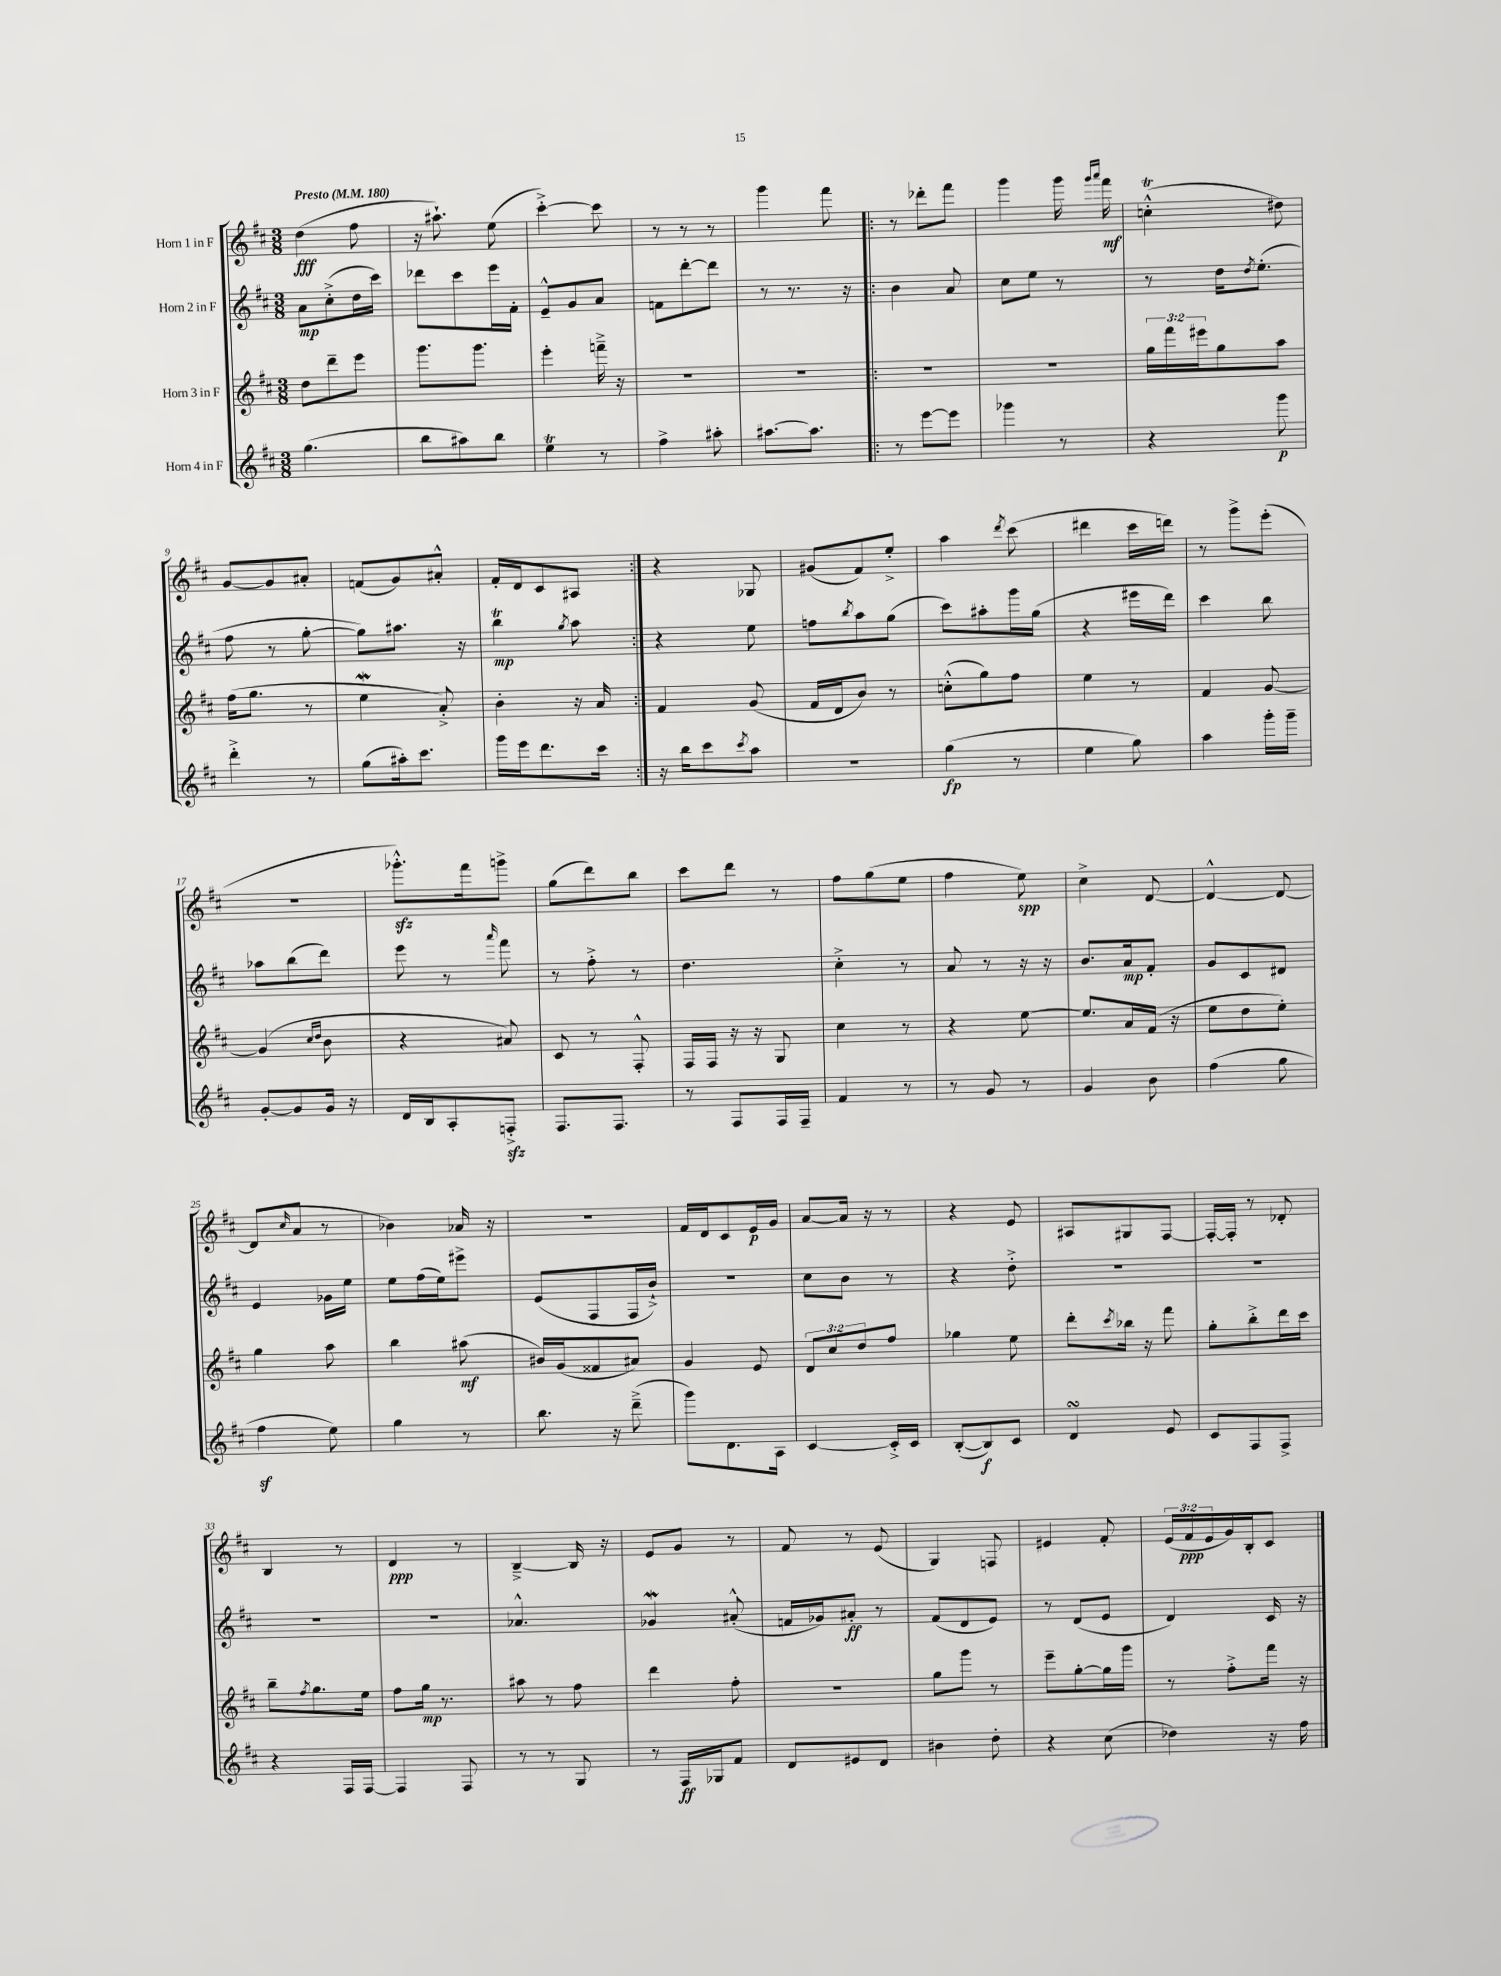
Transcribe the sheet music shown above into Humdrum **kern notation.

**kern	**kern	**kern	**kern
*staff4	*staff3	*staff2	*staff1
*clefG2	*clefG2	*clefG2	*clefG2
*k[f#c#]	*k[f#c#]	*k[f#c#]	*k[f#c#]
*M3/8	*M3/8	*M3/8	*M3/8
*MM180	*MM180	*MM180	*MM180
(4.gg	8dd	8a	(4dd
.	8ddd~	(8cc#'^	.
.	8eee	16dd	8ff#
.	.	16ccc#)	.
=	=	=	=
8bb	8.ggg	8ddd-	16r
.	.	.	8.aa#`)
8aa#)	.	8ccc#	.
.	8.ggg	.	.
8bb	.	16eee	(8ee
.	.	16f#'	.
=	=	=	=
4ee	4eee'	8e~^^	[4ccc#'^)
.	.	8g	.
8r	16fff~^	8a	8ccc#]
.	16r	.	.
=	=	=	=
4ff#^	4.r	8f	8r
.	.	[8ddd'	8r
8aa#'	.	8ddd]	8r
=	=	=	=
[8.aa#	4.r	8r	4ggg
.	.	8.r	.
8.aa#]	.	.	.
.	.	.	8fff#
.	.	16r	.
=!|:	=!|:	=!|:	=!|:
8r	4.r	4b	8r
[8eee	.	.	8ddd-'
8eee]	.	8a	8fff#
=	=	=	=
4ggg-	4.r	8cc#	4ggg
.	.	8ee	.
8r	.	8r	16ggg
.	.	.	16qqggg
.	.	.	16qqaaa
.	.	.	16fff#
=	=	=	=
4r	24gg	8r	(4cc'^^
.	24fff#	.	.
.	24eee#	.	.
.	8gg	16dd	.
.	.	8qdd	.
.	.	(8.ee'	.
8ggg	8aa	.	8dd#)
=	=	=	=
4ddd'^	(16ff#	8ff#	[8g
.	8.gg	.	.
.	.	8r	8g]
8r	8r	[8gg'	8a#'
=	=	=	=
(8gg	4ee	8gg])	(8f
16aa#')	.	8.aa#	8g)
8.ccc#	.	.	.
.	8a'^)	.	8a#'^^
.	.	16r	.
=	=	=	=
16ggg	4b'	4bb	16f#'
16eee	.	.	16d
8.ddd	.	.	8c#
.	.	8qgg	.
.	16r	8aa	8A#
16ccc#	16a	.	.
=:|!	=:|!	=:|!	=:|!
16r	4f#	4r	4r
16bb	.	.	.
8ccc#	.	.	.
8qccc#	.	.	.
8aa	(8g	8ee	8G-
=	=	=	=
4.r	16f#	8ff	(8g#
.	16d	.	.
.	.	8qbb	.
.	8b)	8aa	8f#)
.	8r	(8gg	8ee'^
=	=	=	=
(4gg	(8cc'^^	8ccc#)	4aa
.	8gg)	8aa#'	.
.	.	.	8qddd
8r	8ff#	16ggg	(8ccc#
.	.	(16gg	.
=	=	=	=
4ee	4ee	4r	4ddd#
8gg)	8r	16eee#	16ccc#
.	.	16ddd)	16ddd)
=	=	=	=
4aa	4f#	4ccc#	8r
.	.	.	8ggg^
16ggg'	[8g	8bb	(8eee'
16ggg~	.	.	.
=	=	=	=
[8g'	(4g]	8aa-	4.r
8g]	.	(8bb	.
.	16qqcc#	.	.
.	16qqdd	.	.
16g	8b	8ddd)	.
16r	.	.	.
=	=	=	=
16d	4r	8eee	8.ggg-'^^)
16B	.	.	.
8A'	.	8r	.
.	.	.	16fff#
.	.	16qqaaa	.
8F'^	8a#)	8fff#	8ggg^
=	=	=	=
8.F#	8c#	8r	(8gg
.	8r	8ff#'^	8ddd)
8.F#	.	.	.
.	8F#'^^	8r	8bb
=	=	=	=
8r	16F#	4.dd	8ccc#
.	16F#	.	.
8F#	16r	.	8ddd
.	16r	.	.
16F#	8G	.	8r
16F#~	.	.	.
=	=	=	=
4f#	4cc#	4cc#'^	8ff#
.	.	.	(8gg
8r	8r	8r	8ee
=	=	=	=
8r	4r	8a	4ff#
8g	.	8r	.
8r	[8ee	16r	8ee)
.	.	16r	.
=	=	=	=
4g	8.ee]	8.b	4cc#^
.	16a	16a	.
8b	(16f#	8f#'	[8d
.	16r	.	.
=	=	=	=
(4ff#	8ee	8g	4d^^_
.	8dd	8c#	.
8gg	8ee')	8d#	8d_
=	=	=	=
4ff#	4gg	4e	(8d]
.	.	.	16qqcc#
.	.	.	8a
8ee)	8aa	16g-	8r
.	.	16ee	.
=	=	=	=
4gg	4bb	8ee	4b-)
.	.	(16ff#	.
.	.	16ee)	.
8r	(8aa#	8eee#^	16a-
.	.	.	16r
=	=	=	=
8.bb	16b#)	(8e	4.r
.	(16g	.	.
.	8f##	8F#	.
16r	.	.	.
(8ddd~^	8a#)	16F#	.
.	.	16b`^)	.
=	=	=	=
8ggg)	4g	4.r	16f#
.	.	.	16d
8.d	.	.	8c#
.	8e	.	16e
16A	.	.	16g
=	=	=	=
[4c#	12d	8cc#	[8a
.	12cc#	.	.
.	.	8b	16a]
.	12dd	.	.
.	.	.	16r
16c#'^]	8ff#	8r	8r
16c#	.	.	.
=	=	=	=
([8B'	4gg-	4r	4r
8B])	.	.	.
8c#	8ee	8dd'^	8e
=	=	=	=
4d	8ddd'	4.r	8A#
.	8qccc#	.	.
.	16bb-	.	8G#
.	16r	.	.
8e	8fff#	.	[8F#
=	=	=	=
8c#	8gg'	4.r	16F#'_
.	.	.	16F#']
8F#	8bb'^	.	8r
8F#^	16ddd	.	8d-'
.	16ccc#	.	.
=	=	=	=
4r	8bb~	4.r	4B
.	8qff#	.	.
.	8.gg	.	.
16F#	.	.	8r
[16F#	16ee	.	.
=	=	=	=
4F#]	8ff#	4.r	4d
.	16gg	.	.
.	8.r	.	.
8F#	.	.	8r
=	=	=	=
8r	8aa#	4.a-^^	[4B~^
8r	8r	.	.
8G	8ff#	.	16B]
.	.	.	16r
=	=	=	=
8r	4ddd	4g-	8e
16F#	.	.	8g
16G-	.	.	.
8f#	8ff#'	(8a#'^^	8r
=	=	=	=
8d	4.r	16f	8f#
.	.	16g-)	.
8e#	.	8a#'	8r
8d	.	8r	(8e
=	=	=	=
4b#	8gg	(8f#	4G)
.	8ggg	8d	.
8dd'	8r	8e)	8F
=	=	=	=
4r	8eee~	8r	4e#
.	[8gg'	(8d	.
(8cc#	16gg]	8e	8f#'
.	16ggg	.	.
=	=	=	=
4dd-)	8r	4d)	(24e
.	.	.	24f#
.	.	.	24e
.	8ff#'^	.	16g)
.	.	.	16B'
16r	16fff#	16c#	8c#
16ff#	16r	16r	.
==	==	==	==
*-	*-	*-	*-
